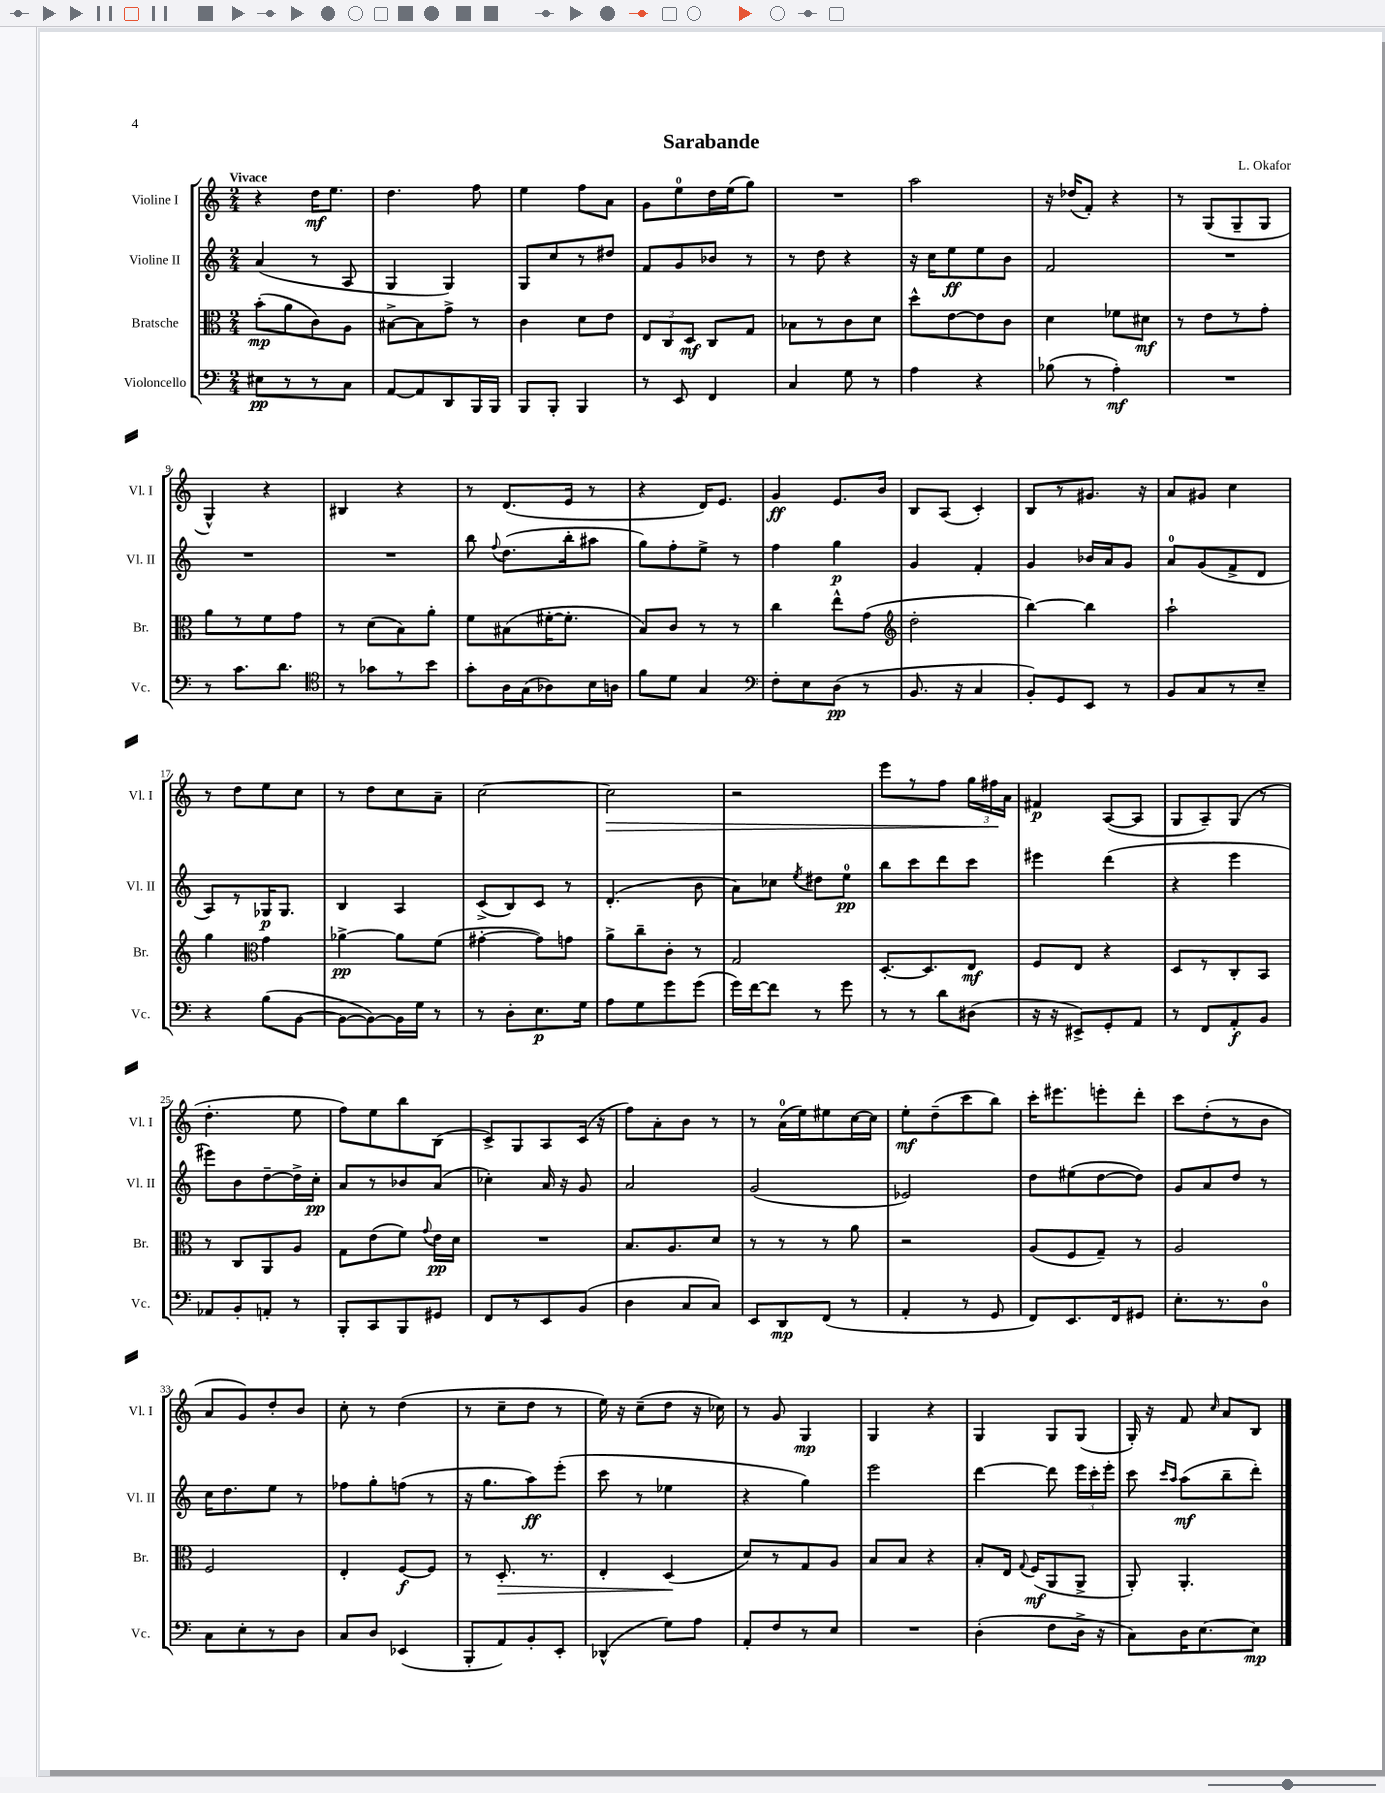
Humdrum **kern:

**kern	**kern	**kern	**kern
*staff4	*staff3	*staff2	*staff1
*clefF4	*clefC3	*clefG2	*clefG2
*k[]	*k[]	*k[]	*k[]
*M2/4	*M2/4	*M2/4	*M2/4
8E#\L	(8b'\L	(4a/	4r
8r	8a\	.	.
8r	8c\)	8r	16dd\LK
.	.	.	8.ee\J
8C\J	8A\J	8A/	.
=	=	=	=
[8AA/L	[8B#^\L	4G/	4.dd\
8AA/]	8B#\]	.	.
8DD/	8g^\J	4G/)	.
16BBB/L	8r	.	8ff\
16BBB/JJ	.	.	.
=	=	=	=
8BBB/L	4c\	8G/L	4ee\
8BBB'/J	.	8cc/	.
4BBB/	8d\L	8r	8ff\L
.	8e\J	8dd#/J	8a\J
=	=	=	=
8r	12E/L	8f/L	8g\L
.	12C/	.	.
8EE/	.	8g/	8ee\
.	12D/J	.	.
4FF/	8C/L	8b-/J	16dd\L
.	.	.	(16ee\J
.	8G/J	8r	8gg\J)
=	=	=	=
4C/	8B-\L	8r	2r
.	8r	8dd\	.
8G\	8c\	4r	.
8r	8d\J	.	.
=	=	=	=
4A\	8dd^^\L	16r	2aa\
.	.	16cc\LK	.
.	[8e\	8ee\	.
4r	8e\]	8ee\	.
.	8c\J	8b\J	.
=	=	=	=
(8B-\	4d\	2f/	16r
.	.	.	(16dd-/LK
8r	.	.	8f'/J)
4A'\)	8f-\L	.	4r
.	8d#\J	.	.
=	=	=	=
2r	8r	2r	8r
.	8e\L	.	(8G/L
.	8r	.	8G~/
.	8g'\J	.	8G/J
=	=	=	=
8r	8a\L	2r	4G^^/)
8.c\L	8r	.	.
.	8f\	.	4r
8.d\J	.	.	.
.	8g\J	.	.
=	=	=	=
*clefC4	*	*	*
8r	8r	2r	4B#/
8g-\L	(8d\L	.	.
8r	8B\)	.	4r
8b\J	8a'\J	.	.
=	=	=	=
8g'\L	8f\L	8bb\	8r
.	.	8qqff/	.
16A\L	(8B#\	(8.dd\L	(8.d/L
(16G\J	.	.	.
8A-\)	[16f#'\K	.	.
.	8.f#'\]J	16bb'\k	16e/Jk
16B\L	.	8aa#\J	8r
16A\JJ	.	.	.
=	=	=	=
8f\L	8B/L)	8gg\L)	4r
8d\J	8c/J	8ff'\	.
4G/	8r	8ee^\J	16d/LK)
.	.	.	8.e/J
.	8r	8r	.
=	=	=	=
*clefF4	*	*	*
8F'\L	4cc\	4ff\	4g/
8E\	.	.	.
(8D\J	8ee^^\L	4gg\	8.e/L
8r	(8g\J	.	.
.	.	.	16b/Jk
=	=	=	=
*	*clefG2	*	*
8.BB/	2dd'\	4g/	8B/L
.	.	.	(8A/J
16r	.	.	.
4C/	.	4f'/	4c'/)
=	=	=	=
8BB'/L)	[4bb\)	4g/	8B/L
8GG/	.	.	8r
8EE/J	4bb\]	16b-/LL	8.g#/J
.	.	16a/J	.
8r	.	8g/J	.
.	.	.	16r
=	=	=	=
8BB/L	2aa`\	8a/L	8a/L
8C/	.	(8g/	8g#/J
8r	.	8f^/	4cc\
8E~/J	.	8d/J	.
=	=	=	=
4r	4gg\	8A/L)	8r
.	.	8r	8dd\L
*	*clefC3	*	*
(8B\L	4g\	16G-/K	8ee\
.	.	8.G-/J	.
[8BB\J	.	.	8cc\J
=	=	=	=
8BB\_L	[4a-^\	4B/	8r
8BB\_)	.	.	8dd\L
16BB\]L	8a-\]L	4A/	8cc\
16G\JJ	.	.	.
8r	(8f\J	.	8a~\J
=	=	=	=
8r	[4g#'\	(8c^/L	[2cc\
8D'\L	.	8B/)	.
8.E\	8g#\]L)	8c/J	.
.	8g\J	8r	.
16G\Jk	.	.	.
=	=	=	=
8A\L	8a^\L	(4.d'/	2cc\]
8G\	8cc~\	.	.
8g\	8c'\J	.	.
(8g\J	8r	8b\	.
=	=	=	=
16g\LL)	2G/	8a\L)	2r
[16f\J	.	.	.
8f\]J	.	8cc-\J	.
.	.	8qee/	.
8r	.	8dd#\L	.
8g\	.	8ee\J	.
=	=	=	=
8r	[8.D'/L	8bb\L	8eee\L
8r	.	8ccc\	8r
.	8.D/]	.	.
8d\L	.	8ddd\	8ff\J
(8D#\J	8E/J	8ccc\J	24gg\LL
.	.	.	24ff#\
.	.	.	24a\JJ
=	=	=	=
16r	8F/L	4eee#\	4f#/
16r	.	.	.
8EE#^/L)	8E/J	.	.
8GG'/	4r	(4ddd\	([8A/L
8AA/J	.	.	8A/]J
=	=	=	=
8r	8D/L	4r	8G/L
8FF/L	8r	.	8A~/)
8AA'/	8C'/	4eee\	(8G/J
8BB/J	8BB/J	.	8r
=	=	=	=
8AA-/L	8r	8eee#\L)	4.dd'\
8BB'/	8C/L	8b\	.
8AA'/J	8AA/	[8dd~\	.
8r	8A/J	16dd^\]L	8ee\
.	.	16cc'\JJ	.
=	=	=	=
8BBB'/L	8G\L	8a/L	8ff\L)
8CC/	(8e\	8r	8ee\
8BBB/	8f\J)	8b-/	8bb\
.	8qqg/	.	.
8GG#/J	16e\LL	(8a/J	(8B\J
.	16d\JJ	.	.
=	=	=	=
8FF/L	2r	4cc-'\)	8c^/L)
8r	.	.	8G/
8EE/	.	16a/	8A/
.	.	16r	.
(8BB/J	.	8g/	(16c/Jk
.	.	.	16r
=	=	=	=
4D\	8.B/L	2a/	8ff\L)
.	.	.	8a'\
.	8.A/	.	.
8C/L	.	.	8b\J
8C/J)	8d/J	.	8r
=	=	=	=
8EE/L	8r	(2g/	8r
8DD/	8r	.	(16a\LL
.	.	.	16ee\J)
(8FF/J	8r	.	8ee#\
8r	8a\	.	[16cc\L
.	.	.	16cc\]JJ
=	=	=	=
4AA'/	2r	2e-/)	8ee'\L
.	.	.	(8dd~\
8r	.	.	8ccc\
8GG/	.	.	8bb\J)
=	=	=	=
8FF/L)	(8A/L	8dd\L	16ccc'\LK
.	.	.	8.eee#\
8.EE/	8F/	(8ee#\	.
.	8G~/J)	[8dd\	8eee'\
16FF/k	.	.	.
8GG#/J	8r	8dd\]J)	8ddd'\J
=	=	=	=
8.E'\L	2A/	8g/L	8ccc\L
.	.	8a/	(8dd'\
8.r	.	.	.
.	.	8dd/J	8r
8D\J	.	8r	8b\J
=	=	=	=
8C\L	2F/	16cc\LK	8a/L
.	.	8.dd\	.
8E'\	.	.	8g/)
8r	.	8ee\J	8dd'/
8D\J	.	8r	8b/J
=	=	=	=
8C/L	4E'/	8ff-\L	8cc'\
8D/J	.	8gg'\	8r
(4EE-/	[8F/L	(8ff\J	(4dd\
.	8F/]J	8r	.
=	=	=	=
8BBB'/L	8r	16r	8r
.	.	8.gg\L	.
8AA/)	8.D'/	.	8cc~\L
8BB'/	.	8aa\)	8dd\J
.	8.r	.	.
8EE'/J	.	(8eee'\J	8r
=	=	=	=
(4DD-^^/	4E'/	8ccc\	16ee\)
.	.	.	16r
.	.	8r	(8cc~\L
8G\L)	(4D/	4ee-\	8dd\J
8A\J	.	.	16r
.	.	.	16cc-\)
=	=	=	=
8AA'/L	8d/L)	4r	8r
8F/	8r	.	8g/
8r	8G/	4gg\)	4G/
8E/J	8A/J	.	.
=	=	=	=
2r	8B/L	2eee\	4G/
.	8B/J	.	.
.	4r	.	4r
=	=	=	=
(4D'\	8B'/L	[4ddd\	4G/
.	16E/Jk	.	.
.	8qqG/	.	.
.	(16F/LK	.	.
8F\L	8AA/	8ddd\]	8G/L
16D^\Jk	8AA^/J	24eee\LL	(8G/J
.	.	24ccc'\	.
16r	.	.	.
.	.	24eee'\JJ	.
=	=	=	=
8C\L)	8AA'/)	8ccc\	16G'/)
.	.	.	16r
.	.	16qqccc/LL	.
.	.	16qqaa/JJ	.
16D\K	4.AA'/	(8aa\L	8f/
[8.E\	.	.	.
.	.	.	16qqcc/
.	.	8bb~\	8a/L
8E\]J	.	8ddd'\J)	8B/J
==	==	==	==
*-	*-	*-	*-
